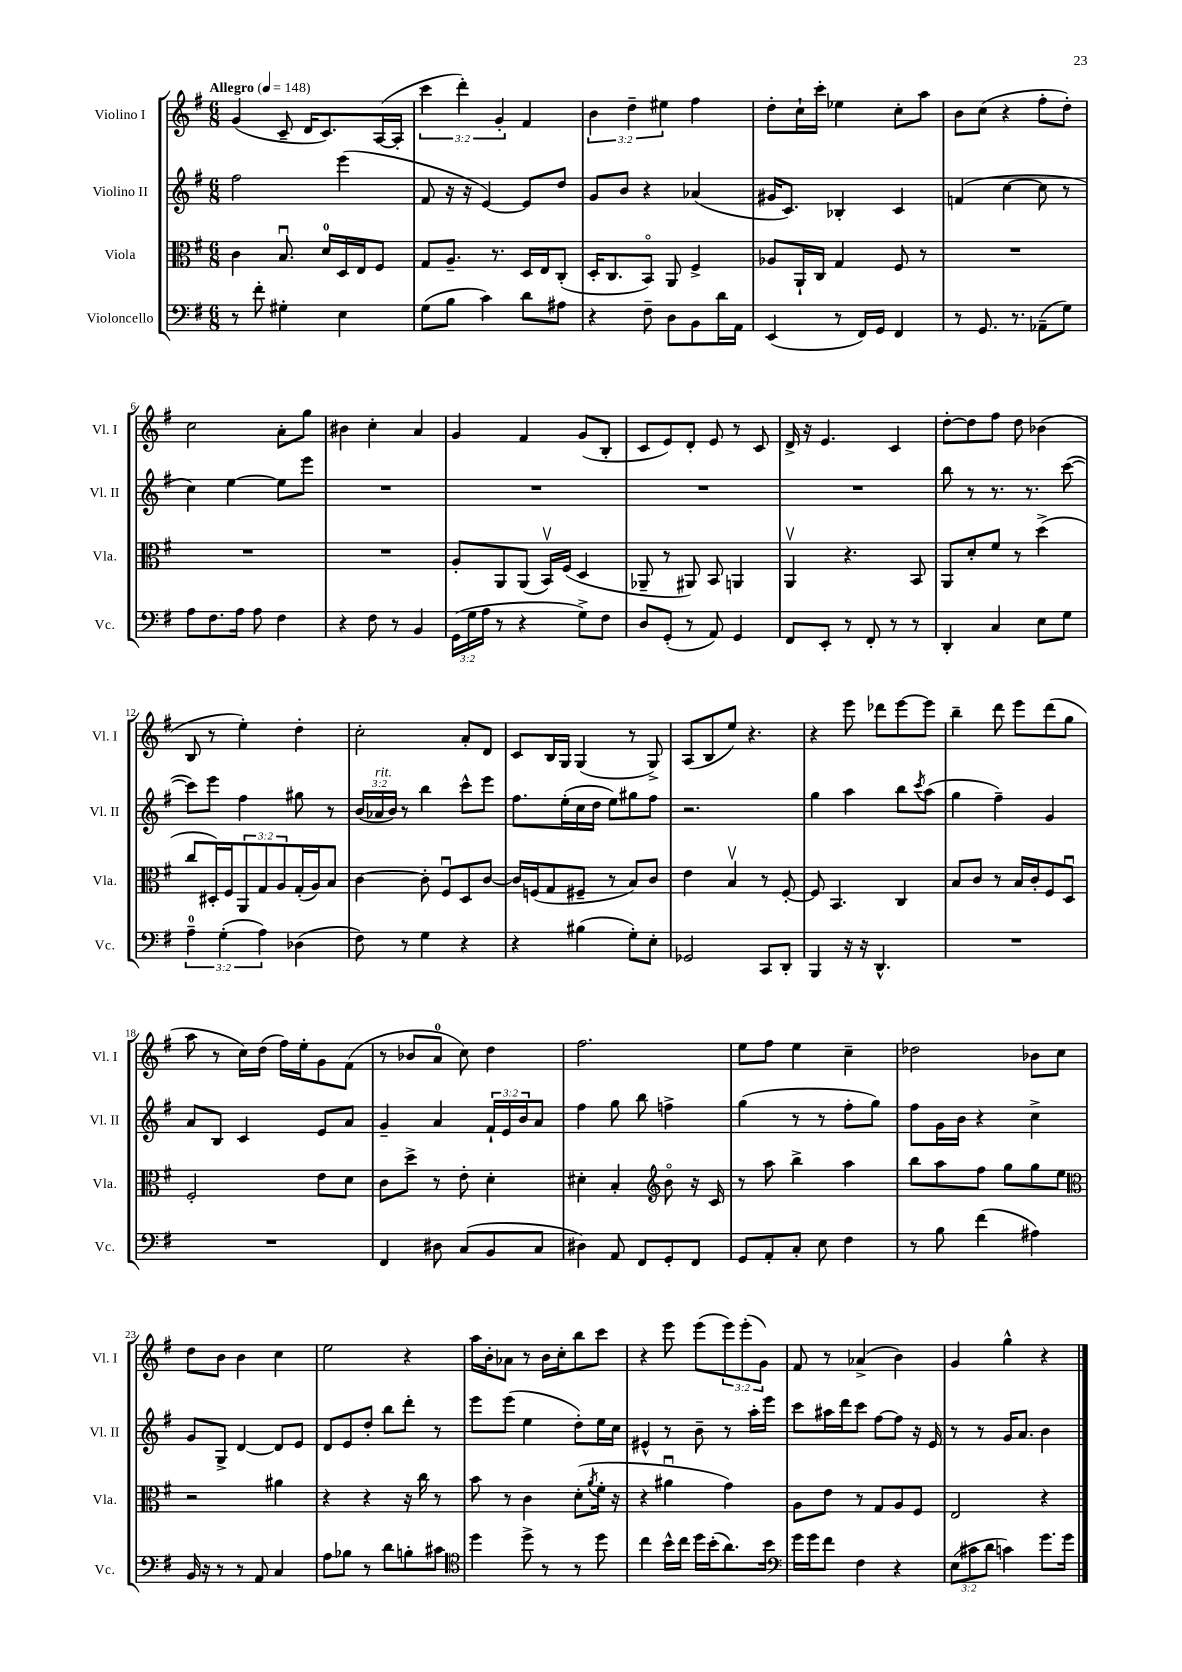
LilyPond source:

<<
\new StaffGroup <<
\new Staff = "s0" \with { instrumentName = "Violino I" shortInstrumentName = "Vl. I" } {
    \clef treble \key g \major \numericTimeSignature \time 6/8 \override Staff.TupletNumber.text = #tuplet-number::calc-fraction-text \tempo "Allegro" 4 = 148
    g'4( c'8-- d'16 c'8.) a16~( a16-. |
    \tuplet 3/2 { c'''4 d'''4-.) g'4-. } fis'4 |
    \tuplet 3/2 { b'4 d''4-- eis''4 } fis''4 |
    d''8-. c''16-! c'''16-. ees''4 c''8-. a''8 |
    b'8 c''8( r4 fis''8-. d''8-.) |
    c''2 a'8-. g''8 |
    bis'4 c''4-. a'4 |
    g'4 fis'4 g'8( b8-. |
    c'8 e'8) d'8-. e'8 r8 c'8 |
    d'16-> r16 e'4. c'4 |
    d''8~-. d''8 fis''8 d''8 bes'4( |
    b8 r8 e''4-.) d''4-. |
    c''2-. a'8-. d'8 |
    c'8 b16 g16 g4( r8 g8->) |
    a8( b8 e''8) r4. |
    r4 e'''8 des'''8 e'''8~ e'''8 |
    b''4-- d'''8 e'''8 d'''8( g''8 |
    a''8 r8 c''16) d''16( fis''16) e''16-. g'8 fis'8( |
    r8 bes'8 a'8-0 c''8) d''4 |
    fis''2. |
    e''8 fis''8 e''4 c''4-- |
    des''2 bes'8 c''8 |
    d''8 b'8 b'4 c''4 |
    e''2 r4 |
    a''16 b'16-. aes'8 r8 b'16 c''16-. b''8 c'''8 |
    r4 e'''8 e'''8( \tuplet 3/2 { e'''8) e'''8-.( g'8) } |
    fis'8 r8 aes'4->( b'4) |
    g'4 g''4-^ r4 \bar "|." |
}
\new Staff = "s1" \with { instrumentName = "Violino II" shortInstrumentName = "Vl. II" } {
    \clef treble \key g \major \numericTimeSignature \time 6/8 \override Staff.TupletNumber.text = #tuplet-number::calc-fraction-text
    fis''2 e'''4( |
    fis'8 r16 r16 e'4~) e'8 d''8 |
    g'8 b'8 r4 aes'4( |
    gis'16 c'8.) bes4-. c'4 |
    f'4( c''4~ c''8 r8 |
    c''4) e''4~ e''8 e'''8 |
    R2. |
    R2. |
    R2. |
    R2. |
    b''8 r8 r8. r8. c'''8~( |
    c'''8) e'''8 fis''4 gis''8 r8 |
    \tuplet 3/2 { b'16( aes'16^\markup { \italic "rit." } b'16) } r8 b''4 c'''8-^ e'''8 |
    fis''8. e''16-.( c''16 d''16 e''8) gis''8 fis''8 |
    r2. |
    g''4 a''4 b''8 \acciaccatura { c'''8 } a''8( |
    g''4 fis''4--) g'4 |
    a'8 b8 c'4 e'8 a'8 |
    g'4-- a'4 \tuplet 3/2 { fis'16-! e'16 b'16 } a'8 |
    fis''4 g''8 b''8 f''4-> |
    g''4( r8 r8 fis''8-. g''8) |
    fis''8 g'16 b'16 r4 c''4-> |
    g'8 g8-> d'4~ d'8 e'8 |
    d'8 e'8 d''8-. b''8 d'''8-. r8 |
    e'''8 e'''8( e''4 d''8-.) e''16 c''16 |
    eis'4-^ r8 b'8-- r8 a''16-. e'''16 |
    c'''8 ais''16 d'''16 c'''8 fis''8~ fis''8 r16 e'16 |
    r8 r8 g'16 a'8. b'4 \bar "|." |
}
\new Staff = "s2" \with { instrumentName = "Viola" shortInstrumentName = "Vla." } {
    \clef alto \key g \major \numericTimeSignature \time 6/8 \override Staff.TupletNumber.text = #tuplet-number::calc-fraction-text
    c'4 b8.\downbow d'16-0 d16 e16 fis8 |
    g8 a8.-- r8. d16 e16 c8-.( |
    d16-. c8. b,8\flageolet) a,8 fis4-> |
    aes8 a,16-! c16 g4 fis8 r8 |
    R2. |
    R2. |
    R2. |
    a8-. a,8 a,8( b,16\upbow) fis16( d4 |
    aes,8-- r8 ais,8) b,8 a,4 |
    a,4\upbow r4. b,8 |
    a,8 d'8-. fis'8 r8 d''4->( |
    c''8 dis16-.) fis16 \tuplet 3/2 { a,8 g8 a8 } g16-.( a16) b8 |
    c'4~ c'8-. fis8\downbow d8 c'8~ |
    c'16 f16( g8 fis8-- r8 b8) c'8 |
    e'4 b4\upbow r8 fis8~-. |
    fis8 b,4. c4 |
    b8 c'8 r8 b16 c'16-. fis8 d8\downbow |
    fis2-. e'8 d'8 |
    c'8 d''8-> r8 e'8-. d'4-. |
    dis'4-. b4-. \clef treble b'8\flageolet r16 c'16 |
    r8 a''8 b''4-> a''4 |
    b''8 a''8 fis''8 g''8 g''8 e''8 |
    \clef alto r2 ais'4 |
    r4 r4 r16 c''16 r8 |
    b'8 r8 c'4 d'8-.( \acciaccatura { a'8 } fis'16-. r16 |
    r4 ais'4\downbow g'4) |
    a8 e'8 r8 g8 a8 fis8 |
    e2 r4 \bar "|." |
}
\new Staff = "s3" \with { instrumentName = "Violoncello" shortInstrumentName = "Vc." } {
    \clef bass \key g \major \numericTimeSignature \time 6/8 \override Staff.TupletNumber.text = #tuplet-number::calc-fraction-text
    r8 fis'8-. gis4-. e4 |
    g8( b8 c'4) d'8 ais8 |
    r4 fis8-- d8 b,8 d'16 a,16 |
    e,4( r8 fis,16) g,16 fis,4 |
    r8 g,8. r8. aes,8--( g8) |
    a8 fis8. a16 a8 fis4 |
    r4 fis8 r8 b,4 |
    \tuplet 3/2 { g,16( g16 a16 } r8 r4 g8->) fis8 |
    d8 g,8-.( r8 a,8) g,4 |
    fis,8 e,8-. r8 fis,8-. r8 r8 |
    d,4-. c4 e8 g8 |
    \tuplet 3/2 { a4-0-- g4-.( a4) } des4( |
    fis8) r8 g4 r4 |
    r4 bis4( g8-.) e8-. |
    ges,2 c,8 d,8-. |
    b,,4 r16 r16 d,4.-^ |
    R2. |
    R2. |
    fis,4 dis8 c8( b,8 c8 |
    dis4) a,8 fis,8 g,8-. fis,8 |
    g,8 a,8-. c8-. e8 fis4 |
    r8 b8 fis'4( ais4) |
    b,16 r16 r8 r8 a,8 c4 |
    a8 bes8 r8 d'8 b8-. cis'8 |
    \clef tenor d''4 d''8-> r8 r8 d''8 |
    c''4 b'16-^ c''16 d''16 b'16-.( a'8.) b'16 |
    \clef bass g'16 g'16 fis'8 fis4 r4 |
    \tuplet 3/2 { e8( cis'8 d'8 } c'4) g'8. g'16 \bar "|." |
}
>>
>>
